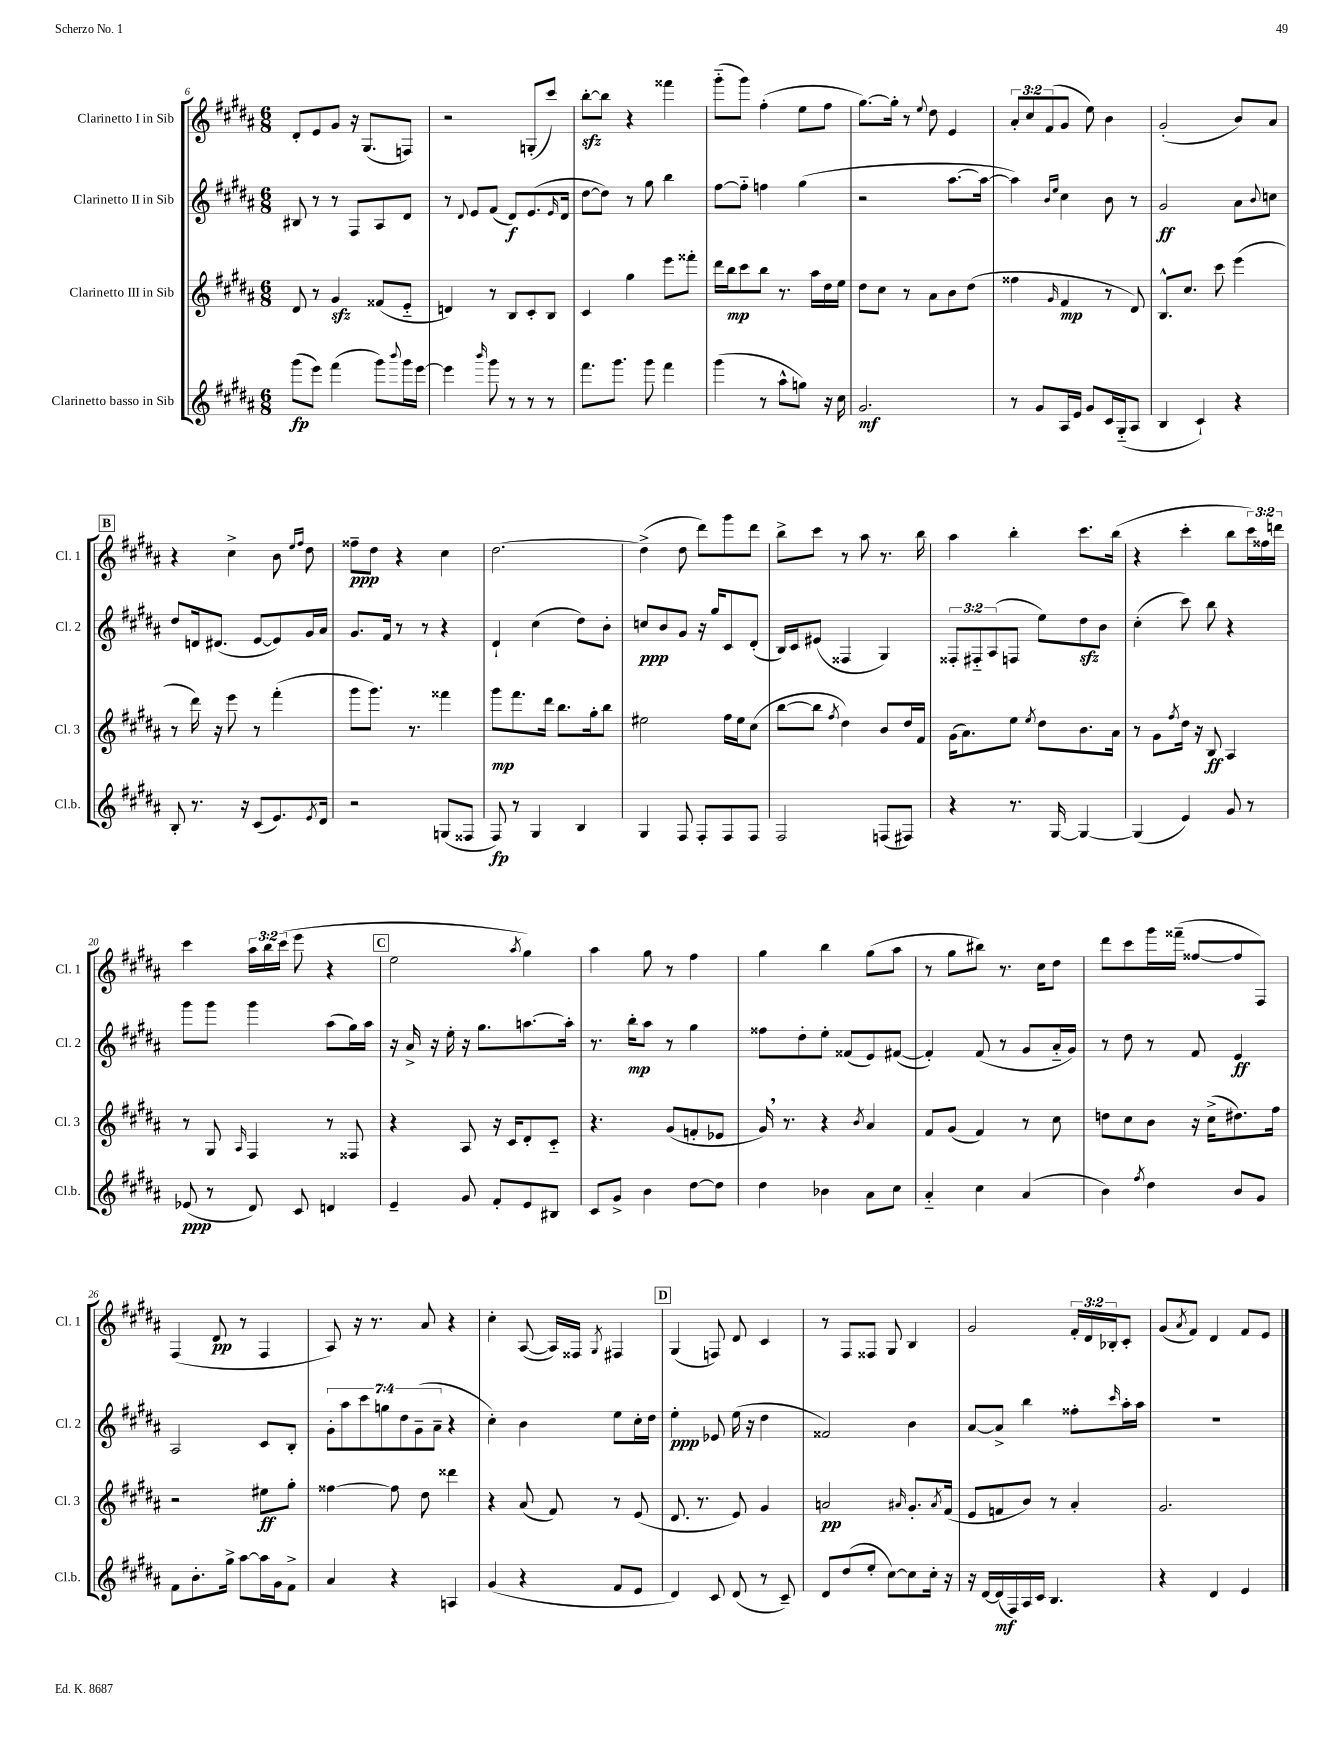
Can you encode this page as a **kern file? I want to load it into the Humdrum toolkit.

**kern	**kern	**kern	**kern
*staff4	*staff3	*staff2	*staff1
*clefG2	*clefG2	*clefG2	*clefG2
*k[f#c#g#d#a#]	*k[f#c#g#d#a#]	*k[f#c#g#d#a#]	*k[f#c#g#d#a#]
*M6/8	*M6/8	*M6/8	*M6/8
(8ggg#	8d#	8B#	8d#'
8eee)	8r	8r	8e
(4fff#	4g#	8r	8g#
.	.	8F#	16r
.	.	.	(8.G#
8ggg#)	(8f##	8A#	.
8qqbbb	.	.	.
16ggg#	8e'~	8d#	8F)
[16eee	.	.	.
=	=	=	=
4eee]	4d)	8r	2r
.	.	8qqd#	.
.	.	8e	.
16qqbbb	.	.	.
8ggg#	8r	(8f#	.
8r	8B	8d#)	.
8r	8c#'	(8.e	(8G'
8r	8B	.	8ccc#)
.	.	16qqe	.
.	.	16d#	.
=	=	=	=
8.fff#	4c#	[8dd#	[8bb'
.	.	8dd#])	8bb]
8.ggg#	.	.	.
.	4gg#	8r	4r
8ggg#	.	8gg#	.
4fff#	8eee	4bb	4fff##
.	8fff##'	.	.
=	=	=	=
(4ggg#	16ddd#	[8ff#	(8ggg#'~
.	16bb	.	.
.	8ccc#	8ff#'~]	8ggg#)
8r	8bb	4ff	(4ff#'
8aa#^^	8.r	.	.
8gg)	.	(4gg#	8ee
.	16aa#	.	.
16r	16dd#	.	8ff#
16cc#	16ee	.	.
=	=	=	=
2.g#	8dd#	2r	[8.gg#)
.	8cc#	.	.
.	.	.	16gg#']
.	8r	.	8r
.	.	.	8qqee
.	8a#	.	8dd#
.	8b	[8.aa#	4e
.	(8dd#	.	.
.	.	16aa#_	.
=	=	=	=
8r	4ff##	4aa#])	12a#'
.	.	.	12cc#
8g#	.	.	.
.	.	.	(12f#
.	.	16qqb	.
.	16qqg#	16qqee	.
16A#	4f#	4cc#	8g#
16e	.	.	.
8g#	.	.	8ee)
16c#	8r	8b	4b
(16G#'~	.	.	.
8A#	8d#)	8r	.
=	=	=	=
4B	8.B^^	2g#	(2g#'
.	8.cc#	.	.
4c#`)	.	.	.
.	8ccc#	.	.
4r	(4eee	8a#	8b)
.	.	8qqb	.
.	.	8cc	8a#
=	=	=	=
8B'	8r	8dd#	4r
8.r	16ddd#)	16d	.
.	16r	(8.d#	.
.	8eee	.	4cc#^
16r	.	.	.
(8c#	8r	[8e	.
8.e)	(4fff#'	8e])	8b
.	.	.	16qqee
.	.	.	16qqff#
.	.	16g#	8dd#
8qe	.	.	.
16d#	.	16a#	.
=	=	=	=
2r	8ggg#	8.g#	8ff##~
.	8.ggg#)	.	8dd#
.	.	16f#	.
.	.	8r	4r
.	8.r	.	.
.	.	8r	.
(8G	4fff##	4r	4cc#
8F##	.	.	.
=	=	=	=
8F#)	8ggg#	4d#`	[2.dd#
8r	8.fff#	.	.
4G#	.	(4cc#	.
.	16ddd#	.	.
.	8.bb	.	.
4B	.	8dd#)	.
.	16gg#'	.	.
.	8bb	8b'	.
=	=	=	=
4G#	2ee#	8cc	(4dd#^]
.	.	8b	.
8F#	.	8g#	8dd#
8F#'	.	16r	8ddd#)
.	.	16gg#	.
8F#	16ff#	8c#	8ggg#
.	16ee#	.	.
8F#	(8cc#	(8d#'	8ddd#
=	=	=	=
2F#	[8bb	16B)	8bb^
.	.	16c#	.
.	8bb]	(8e#	8ccc#
.	8qff#	.	.
.	4dd#)	4F##	8r
.	.	.	8aa#
(8F	8b	4G#)	8.r
8F#)	16dd#	.	.
.	16f#	.	16bb
=	=	=	=
4r	(16g#	12F##'	4aa#
.	8.a#)	.	.
.	.	12F#'~	.
.	.	(12A#	.
8.r	8ee	8F	4bb'
.	8qee	.	.
.	8dd#	8ee)	.
[16G#	.	.	.
4G#_	8.b	8dd#	8.ccc#
.	.	8b	.
.	16a#	.	(16bb
=	=	=	=
(4G#]	8r	(4cc#'	4r
.	8g#	.	.
.	8qff#	.	.
4e)	16dd#	8ccc#)	4ccc#'
.	16r	.	.
.	8B	8bb	.
8g#	4A#	4r	8bb
8r	.	.	24ccc#)
.	.	.	24ff##
.	.	.	24ddd
=	=	=	=
(8e-	8r	8ggg#	4ccc#
8r	8G#	8ggg#	.
.	16qqA#	.	.
8d#)	4F#	4ggg#	24aa#
.	.	.	24bb
.	.	.	(24ccc#
8c#	.	.	8eee
4d	8r	(8aa#	4r
.	8F##	16gg#)	.
.	.	16aa#	.
=	=	=	=
4e~	4r	16r	2ee
.	.	16a#^	.
.	.	16r	.
.	.	16ee'	.
8g#	8A#	16r	.
.	.	8.gg#	.
8f#'	16r	.	.
.	16c#	.	.
.	.	.	8qaa#
8e	8d#'	[8.aa	4gg#)
8B#	8c#'~	.	.
.	.	16aa']	.
=	=	=	=
8c#	4.r	8.r	4aa#
8g#^	.	.	.
.	.	16bb'	.
4b	.	8aa#	8gg#
.	(8g#	8r	8r
[8dd#	8f'	4gg#	4ff#
8dd#]	8e-	.	.
=	=	=	=
4dd#	16g#)	8ff##	4gg#
.	8.r	.	.
.	.	8dd#'	.
4b-	4r	8ee'	4bb
.	.	(8f##	.
.	8qb	.	.
8a#	4a#	8e)	(8gg#
8cc#	.	([8f#	8aa#
=	=	=	=
4a#'~	8f#	4f#'])	8r
.	(8g#	.	8gg#
4cc#	4f#)	(8f#	8bb#)
.	.	8r	8.r
(4a#	8r	8g#	.
.	.	.	16cc#
.	8cc#	16a#'~	8dd#
.	.	16g#)	.
=	=	=	=
4b)	8dd	8r	8ddd#
.	8cc#	8dd#	8ccc#
8qff#	.	.	.
4dd#	8b	8r	16ggg#
.	.	.	(16fff##~
.	16r	8f#	[8ff##
.	(16cc#^	.	.
8b	8.dd#)	4e	8ff##]
8g#	.	.	8F#)
.	16ff#	.	.
=	=	=	=
8f#	2r	2A#	(4F#
8.b'	.	.	.
.	.	.	8d#
16gg#^	.	.	.
[8aa#	.	.	8r
16aa#]	8ee#	8c#	4F#
16g#	.	.	.
8f#^	8gg#'	8B'	.
=	=	=	=
4a#	[4ff##	14g#'	8A#)
.	.	14aa#	.
.	.	.	16r
.	.	14ccc#	.
.	.	.	8.r
.	.	14gg	.
4r	8ff##]	.	.
.	.	14dd#	.
.	.	(14g#~	.
.	8dd#	.	8a#
.	.	14a#~	.
4A	4ddd##	4r	4r
=	=	=	=
(4g#	4r	4cc#')	4cc#'
4r	(8a#	4b	([8A#
.	8f#)	.	16A#])
.	.	.	16F##
.	.	.	8qG#
8f#	8r	8ee	4F#
8e	(8e	16cc#'	.
.	.	16dd#	.
=	=	=	=
4d#)	8.d#	4ee'	(4G#
.	8.r	.	.
8c#	.	8e-	8F)
(8d#	8e)	(16ee	8d#
.	.	16r	.
8r	4g#	4dd#	4c#
8c#~)	.	.	.
=	=	=	=
8d#	2a	2f##)	8r
(8dd#	.	.	8F#
8ee'	.	.	8F##
[8cc#)	.	.	8G#
.	16qqa#	.	.
8cc#]	8.g#'	4b	4B
16cc#'	.	.	.
.	8qa#	.	.
16r	(16f#	.	.
=	=	=	=
16r	8e	[8a#	2g#
[16d#	.	.	.
(16d#]	8f	8a#^]	.
16F#)	.	.	.
16A#	8b)	4bb	.
16c#	.	.	.
4.B	8r	.	.
.	4a#'	8ff##'	24f#'
.	.	.	24d#
.	.	.	24B-'
.	.	16qqccc#	.
.	.	16aa#'	8c#'
.	.	16aa#	.
=	=	=	=
4r	2.g#	2.r	(8g#
.	.	.	8qa#
.	.	.	8f#)
4d#	.	.	4d#
4e	.	.	8f#
.	.	.	8e
==	==	==	==
*-	*-	*-	*-
